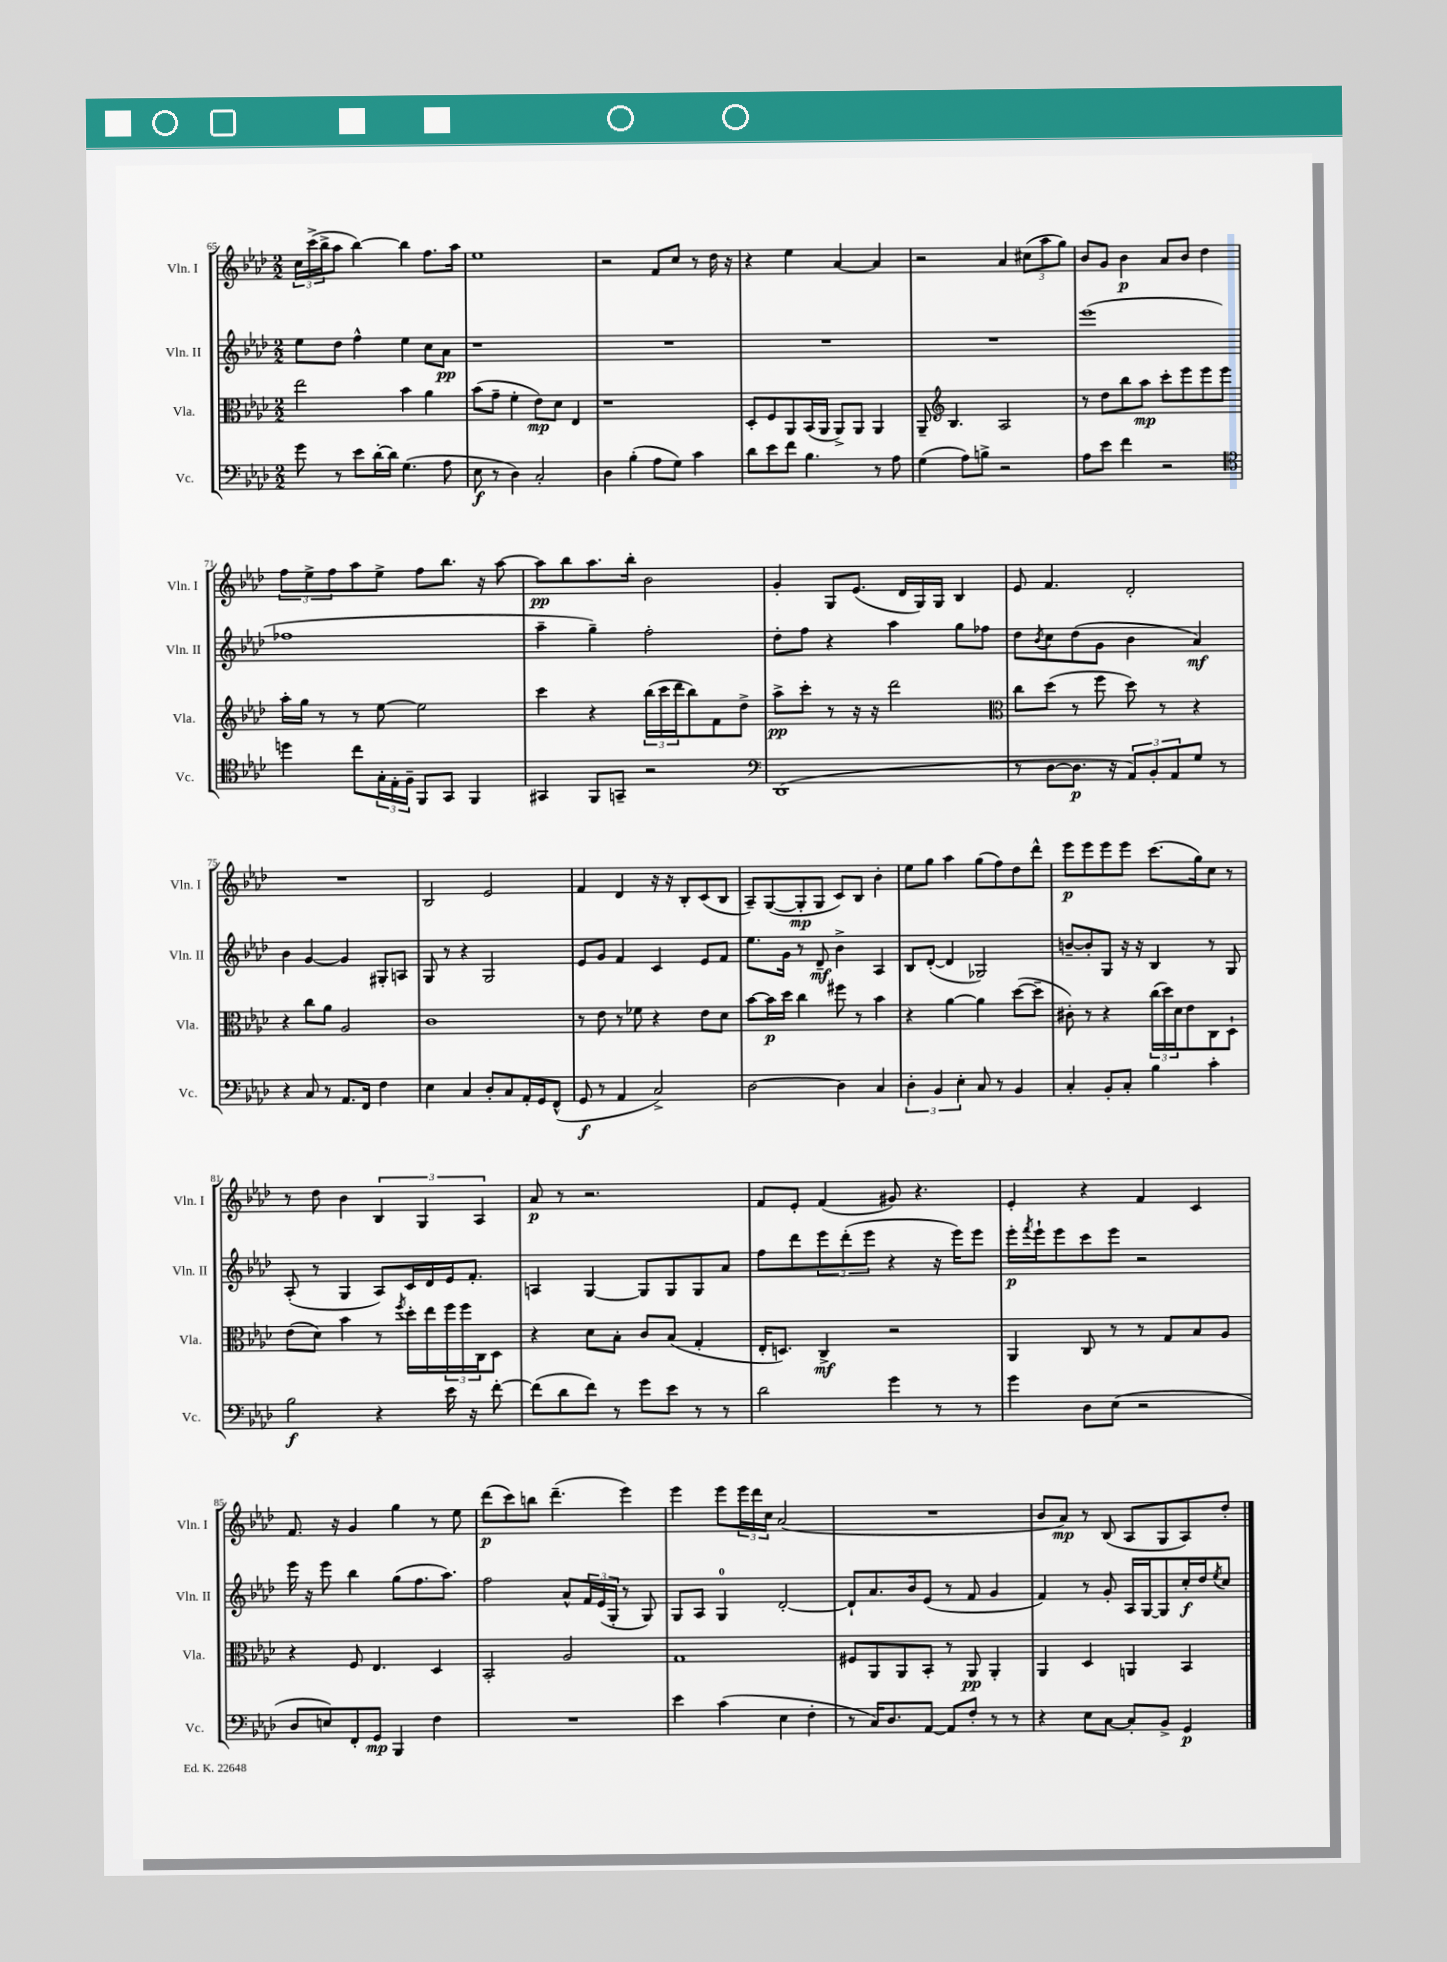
<<
\new StaffGroup <<
\new Staff = "s0" \with { instrumentName = "Vln. I" shortInstrumentName = "Vln. I" } {
    \clef treble \key aes \major \numericTimeSignature \time 2/2
    \tuplet 3/2 { c''16 c'''16->( bes''16-> } aes''8 bes''4~) bes''4 f''8. aes''16 |
    ees''1 |
    r2 f'8 c''8 r8 des''16 r16 |
    r4 ees''4 aes'4~ aes'4 |
    r2 aes'4 \tuplet 3/2 { cis''8( aes''8 g''8) } |
    bes'8 g'8 bes'4\p aes'8 bes'8 des''4 |
    \tuplet 3/2 { f''8 ees''8-> f''8 } aes''8 ees''8-> f''8 bes''8. r16 aes''8~ |
    aes''8\pp bes''8 aes''8. bes''16-. bes'2 |
    g'4-. g8 ees'8.( des'16 g16) g16 bes4 |
    ees'8 f'4. des'2-. |
    R1 |
    bes2 ees'2 |
    f'4 des'4 r16 r16 bes8-. c'8( bes8 |
    aes8--) g8~( g8-.\mp g8 c'8) bes8 bes'4-. |
    ees''8 g''8 aes''4 g''8( f''8) des''8 des'''8-^ |
    ees'''8\p ees'''8 ees'''8 ees'''8 c'''8.( g''16) c''8 r8 |
    r8 des''8 bes'4 \tuplet 3/2 { bes4 g4 aes4 } |
    aes'8\p r8 r2. |
    f'8 ees'8-. f'4( gis'8) r4. |
    ees'4-. r4 f'4 c'4 |
    f'8. r16 g'4 g''4 r8 ees''8 |
    des'''8\p( c'''8) b''8 des'''4.--( ees'''4) |
    ees'''4 ees'''8 \tuplet 3/2 { ees'''16 des'''16 c''16 } aes'2( |
    R1 |
    bes'8 aes'8\mp) r8 bes8( aes8 g8 aes8) des''8-. \bar "|." |
}
\new Staff = "s1" \with { instrumentName = "Vln. II" shortInstrumentName = "Vln. II" } {
    \clef treble \key aes \major \numericTimeSignature \time 2/2
    ees''8 des''8 f''4-^ ees''4 c''8 aes'8\pp |
    r1 |
    R1 |
    R1 |
    R1 |
    ees'''1( |
    fes''1 |
    aes''4-- g''4--) f''2-. |
    des''8-. f''8 r4 aes''4 g''8 fes''8 |
    des''8 \acciaccatura { bes'8 } c''8 des''8( g'8 bes'4 aes'4\mf) |
    bes'4 g'4~ g'4 gis8-. a8 |
    g8 r8 r4 g2 |
    ees'8 g'8 f'4 c'4 ees'8 f'8 |
    ees''8. g'16 r8 des'8--\mf bes'4-> aes4 |
    bes8 des'8~-.( des'4 ges2) |
    b'8~-- b'8-. g8 r16 r16 bes4 r8 g8 |
    aes8-.( r8 g4 aes8) c'16 des'16 ees'16 f'8.-. |
    a4 g4~ g8 g8 g8 aes'8 |
    f''8 des'''8 \tuplet 3/2 { ees'''8 des'''8-.( ees'''8 } r4 r16 ees'''16) ees'''8 |
    ees'''16-.\p \acciaccatura { f'''8 } ees'''16-! ees'''8 c'''8 ees'''8 r2 |
    ees'''16 r16 ees'''8 bes''4 g''8( f''8. aes''8.) |
    f''2 aes'8-^ \tuplet 3/2 { f'16 ees'16( g16-. } r8 g8) |
    g8 aes8 g4-0 des'2~-. |
    des'8-! aes'8. bes'16 ees'8( r8 f'8 g'4 |
    f'4) r8 g'8-. aes16 g16~ g8 c''16-.\f des''16 \acciaccatura { ees''8 } c''8 \bar "|." |
}
\new Staff = "s2" \with { instrumentName = "Vla." shortInstrumentName = "Vla." } {
    \clef alto \key aes \major \numericTimeSignature \time 2/2
    ees''2 bes'4 aes'4 |
    bes'8( g'8-- f'4-. ees'8\mp) des'8 ees4 |
    r1 |
    des8-. f8 aes,8 bes,16( aes,16 aes,8->) aes,8 aes,4 |
    aes,8-- \clef treble bes4. aes2 |
    r8 des''8 bes''8 aes''8\mp c'''8-. ees'''8 ees'''8 ees'''8 |
    aes''16-. g''16 r8 r8 ees''8~ ees''2 |
    c'''4 r4 \tuplet 3/2 { bes''16( c'''16 des'''16 } bes''8) f'8 des''8-> |
    aes''8->\pp c'''8-. r8 r16 r16 des'''2 |
    \clef alto c''8 des''8( r8 f''8 des''8) r8 r4 |
    r4 c''8 aes'8 aes2 |
    c'1 |
    r8 ees'8 r8 fes'8 r4 ees'8 des'8 |
    bes'8~ bes'16\p des''16 c''4 fis''8 r8 bes'4 |
    r4 aes'4~ aes'4 des''8~( des''8-- |
    cis'8-.) r8 r4 \tuplet 3/2 { c''16( des''16) des'16 } ees'8 c8 des8-! |
    ees'8( des'8) bes'4 r8 \acciaccatura { f''8 } des''16-. ees''16 \tuplet 3/2 { f''16 f''16 c16 } des8 |
    r4 des'8 bes8-. c'8 bes8( g4-. |
    ees16-. d8.) c4->\mf r2 |
    aes,4 c8 r8 r8 g8 bes8 aes8 |
    r4 f8 ees4. des4 |
    bes,2-. aes2 |
    g1 |
    fis8 aes,8 aes,8 bes,8-. r8 aes,8\pp aes,4-. |
    aes,4 des4 a,4 bes,4 \bar "|." |
}
\new Staff = "s3" \with { instrumentName = "Vc." shortInstrumentName = "Vc." } {
    \clef bass \key aes \major \numericTimeSignature \time 2/2
    g'8 r8 ees'8 des'16~-. des'16 g4.( aes8 |
    ees8\f r8 des4) c2-. |
    des4 bes4-.( aes8 g8) c'4 |
    des'8 ees'8 f'8 bes4. r8 aes8 |
    g4( aes8) b8-> r2 |
    aes8 ees'8 f'4 r2 |
    \clef tenor d''4 c''8 \tuplet 3/2 { g16-. ees16-. f16-- } f,8 g,8 f,4 |
    gis,4 f,8 g,8-- r2 |
    \clef bass des,1( |
    r8 des8~ des8.\p r16 \tuplet 3/2 { aes,8) bes,8-. aes,8 } g8 r8 |
    r4 c8 r8 aes,8. f,16 f4 |
    ees4 c4 des8-. c8 aes,16-. g,16 f,8-^( |
    g,8\f r8 aes,4 c2->) |
    des2~ des4 c4 |
    \tuplet 3/2 { des4-. bes,4 ees4-. } c8 r8 bes,4 |
    c4-. bes,8-. c8-. bes4 c'4-. |
    bes2\f r4 ees'16 r16 f'8~-. |
    f'8( des'8 f'8) r8 g'8 ees'8 r8 r8 |
    des'2 g'4 r8 r8 |
    g'4 des8 ees8( r2 |
    des8 e8) f,8-. g,8\mp bes,,4 f4 |
    R1 |
    ees'4 c'4( ees4 f4-. |
    r8 c16) des8. aes,8~ aes,8 f8-. r8 r8 |
    r4 ees8 c8~ c8-. bes,8-> g,4\p \bar "|." |
}
>>
>>
\layout { \context { \Score currentBarNumber = #65 } }
